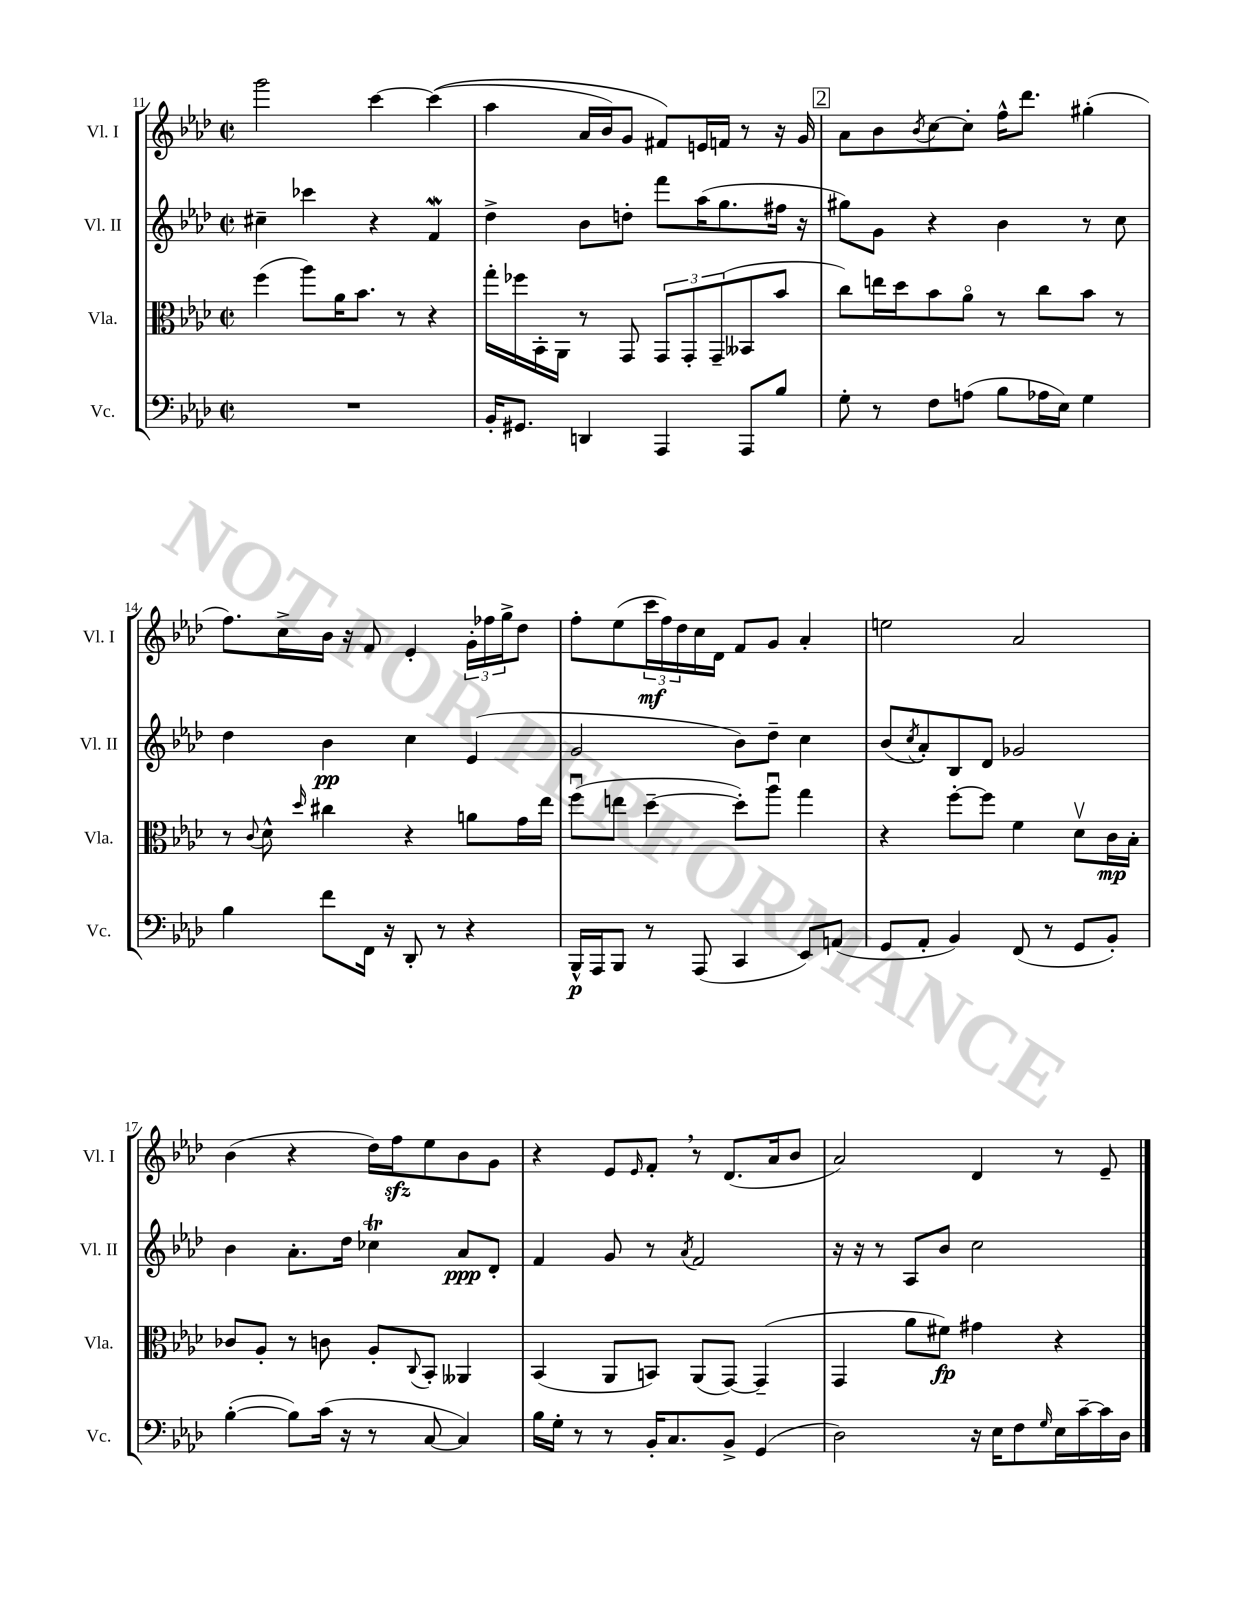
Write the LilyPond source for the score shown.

<<
\new StaffGroup <<
\new Staff = "s0" \with { instrumentName = "Vl. I" shortInstrumentName = "Vl. I" } {
    \clef treble \key aes \major \defaultTimeSignature \time 2/2
    g'''2 c'''4~ c'''4(\( |
    aes''4 aes'16 bes'16) g'8 fis'8\) e'16 f'16 r8 r16 g'16 |
    \mark \markup { \box "2" } aes'8 bes'8 \acciaccatura { bes'8 } c''8~ c''8-. f''16-^ des'''8. gis''4-.( |
    f''8.) c''16-> bes'16 r16 f'8 ees'4-. \tuplet 3/2 { g'16-. fes''16 g''16-> } des''8 |
    f''8-. ees''8( \tuplet 3/2 { c'''16\mf f''16) des''16 } c''16 des'16 f'8 g'8 aes'4-. |
    e''2 aes'2 |
    bes'4( r4 des''16) f''16\sfz ees''8 bes'8 g'8 |
    r4 ees'8 \grace { ees'16 } f'8-. \breathe r8 des'8.( aes'16 bes'8 |
    aes'2) des'4 r8 ees'8-- \bar "|." |
}
\new Staff = "s1" \with { instrumentName = "Vl. II" shortInstrumentName = "Vl. II" } {
    \clef treble \key aes \major \defaultTimeSignature \time 2/2
    cis''4-- ces'''4 r4 f'4\mordent |
    des''4-> bes'8 d''8-. f'''8 aes''16( g''8. fis''16 r16 |
    \mark \markup { \box "2" } gis''8) g'8 r4 bes'4 r8 c''8 |
    des''4 bes'4\pp c''4 ees'4( |
    g'2 bes'8) des''8-- c''4 |
    bes'8( \acciaccatura { c''8 } aes'8-.) bes8 des'8 ges'2 |
    bes'4 aes'8.-. des''16 ces''4\trill aes'8\ppp des'8-. |
    f'4 g'8 r8 \acciaccatura { aes'8 } f'2 |
    r16 r16 r8 aes8 bes'8 c''2 \bar "|." |
}
\new Staff = "s2" \with { instrumentName = "Vla." shortInstrumentName = "Vla." } {
    \clef alto \key aes \major \defaultTimeSignature \time 2/2
    f''4( aes''8) aes'16 bes'8. r8 r4 |
    g''16-. fes''16 bes,16-. aes,16 r8 g,8 \tuplet 3/2 { g,8 g,8-. g,8--( } beses,8 bes'8 |
    \mark \markup { \box "2" } c''8) e''16 des''16 bes'8 aes'8\flageolet r8 c''8 bes'8 r8 |
    r8 \appoggiatura { c'8 } des'8-^ \grace { des''16 } cis''4 r4 a'8 g'16 ees''16 |
    f''8\downbow( e''8 des''4~-- des''8-.) aes''8\downbow g''4 |
    r4 f''8~-. f''8 f'4 des'8\upbow c'16\mp bes16-. |
    ces'8 aes8-. r8 c'8 aes8-. \appoggiatura { c8 } bes,8-. aeses,4 |
    bes,4( aes,8 b,8) aes,8( g,8~) g,4--( |
    g,4 aes'8 fis'8\fp) gis'4 r4 \bar "|." |
}
\new Staff = "s3" \with { instrumentName = "Vc." shortInstrumentName = "Vc." } {
    \clef bass \key aes \major \defaultTimeSignature \time 2/2
    R1 |
    bes,16-. gis,8. d,4 aes,,4 aes,,8 bes8 |
    \mark \markup { \box "2" } g8-. r8 f8 a8( bes8 aes16 ees16) g4 |
    bes4 f'8 f,16 r16 des,8-. r8 r4 |
    bes,,16-^\p aes,,16 bes,,8 r8 aes,,8( c,4 ees,8) a,8( |
    g,8 aes,8-. bes,4) f,8( r8 g,8 bes,8-.) |
    bes4~-.( bes8) c'16( r16 r8 c8~ c4) |
    bes16 g16-. r8 r8 bes,16-. c8. bes,8-> g,4( |
    des2) r16 ees16 f8 \grace { g16 } ees16 c'16~-- c'16 des16 \bar "|." |
}
>>
>>
\layout { \context { \Score currentBarNumber = #11 } }
